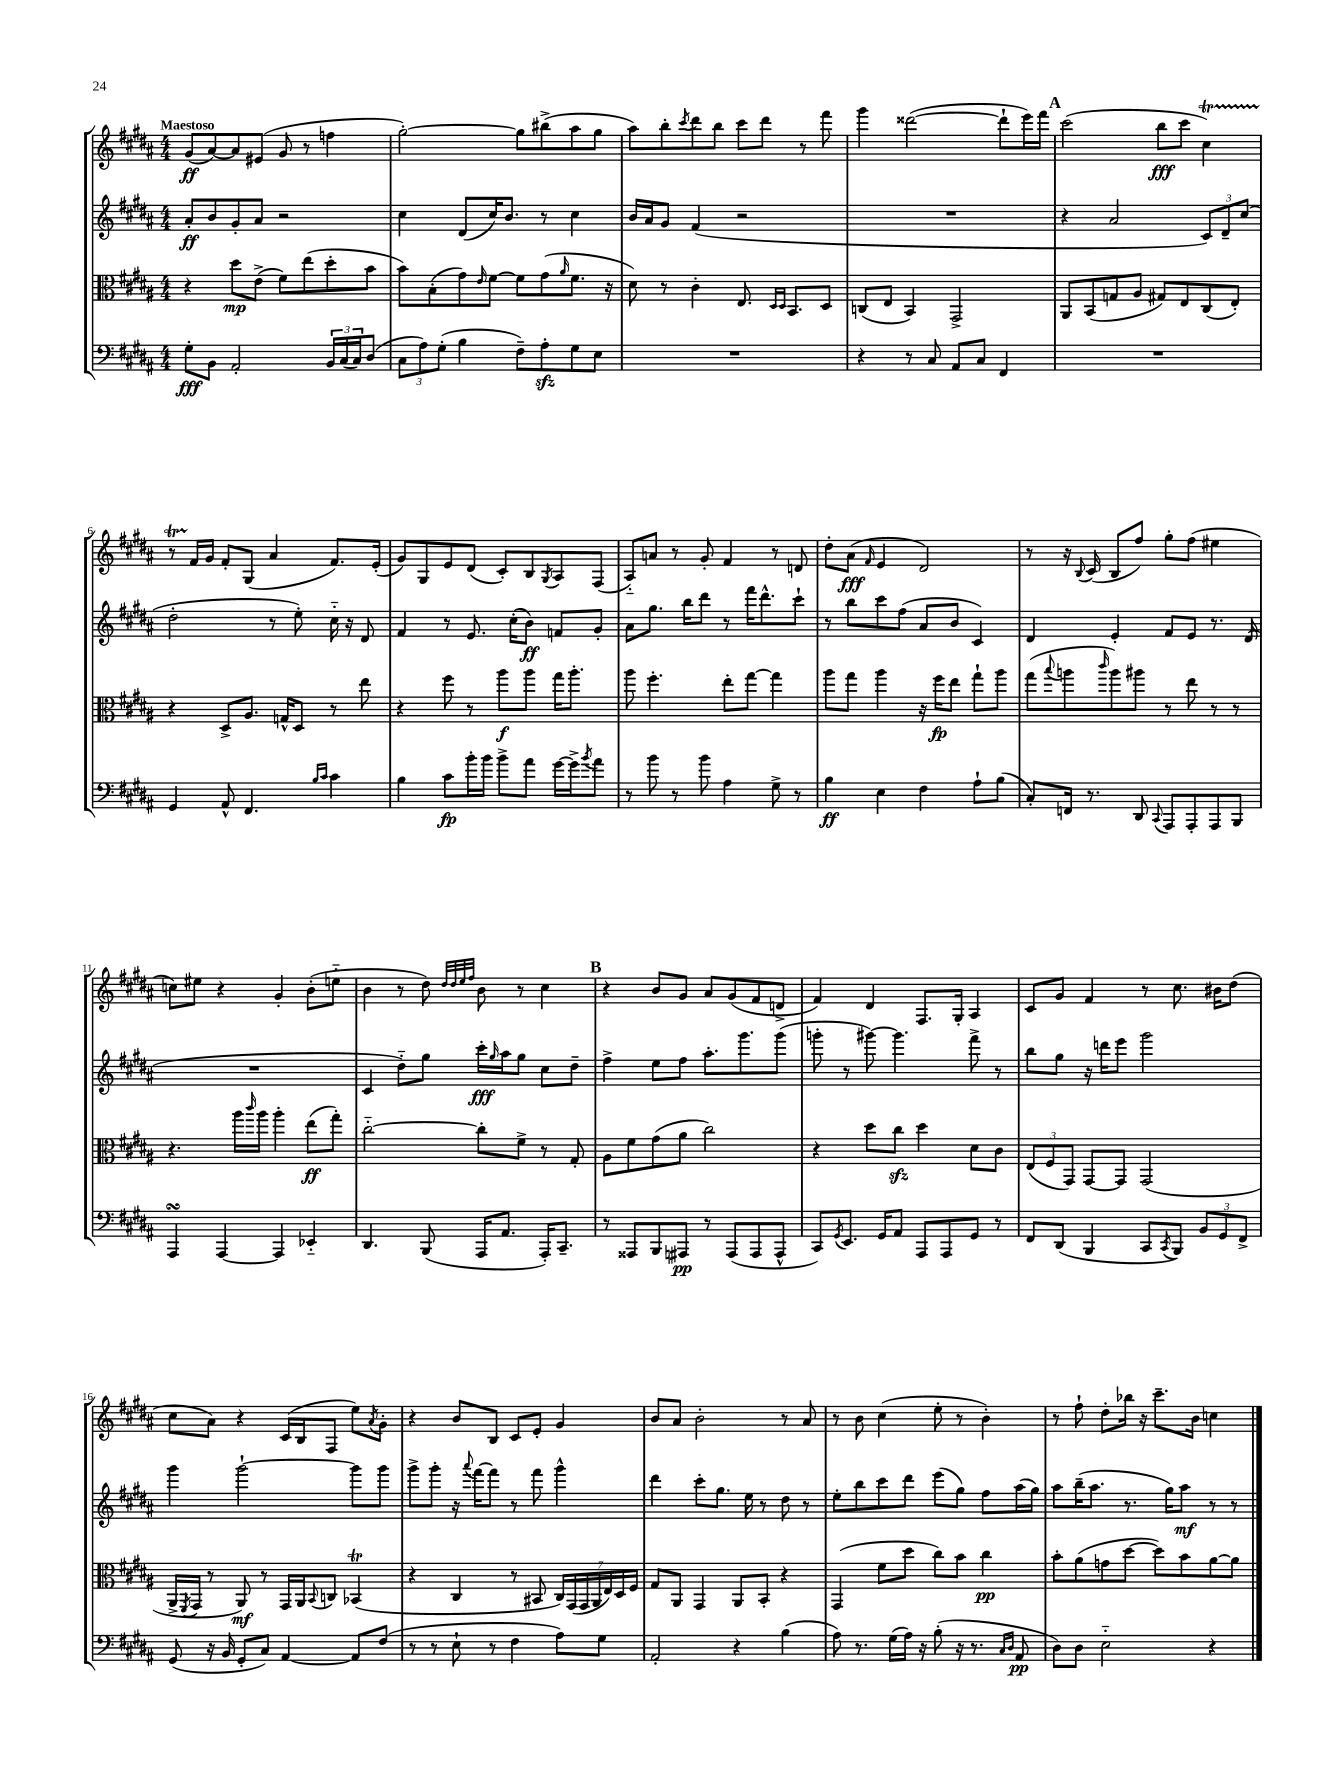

**kern	**dynam	**kern	**dynam	**kern	**dynam	**kern	**dynam
*part4	*part4	*part3	*part3	*part2	*part2	*part1	*part1
*staff4	*staff4	*staff3	*staff3	*staff2	*staff2	*staff1	*staff1
*clefF4	*	*clefC3	*	*clefG2	*	*clefG2	*
*k[f#c#g#d#a#]	*	*k[f#c#g#d#a#]	*	*k[f#c#g#d#a#]	*	*k[f#c#g#d#a#]	*
*M4/4	*	*M4/4	*	*M4/4	*	*M4/4	*
=1	=1	=1	=1	=1	=1	=1	=1
!	!	!	!	!	!	!LO:TX:a:B:t=Maestoso	!
8G#'\L	fff	4r	.	8a#'/L	ff	(8g#/L	ff
8BB\J	.	.	.	8b/	.	[8a#/)	.
2AA#'/	.	8dd#\L	mp	8g#'/	.	8a#/]	.
.	.	(8e^\J	.	8a#/J	.	(8e#X/J	.
.	.	8f#\L)	.	2r	.	8g#/	.
.	.	(8ee\	.	.	.	8r	.
24BB/LL	.	8dd#'\	.	.	.	4ffn\	.
(24C#/	.	.	.	.	.	.	.
24C#/J)	.	.	.	.	.	.	.
(8D#/J	.	8b\J	.	.	.	.	.
=2	=2	=2	=2	=2	=2	=2	=2
12C#\L	.	8b\L)	.	4cc#\	.	[2gg#'\)	.
12A#\)	.	.	.	.	.	.	.
.	.	(8B'\	.	.	.	.	.
(12G#'\J	.	.	.	.	.	.	.
4B\	.	8g#\)	.	(8d#/L	.	.	.
.	.	16qqe/	.	.	.	.	.
.	.	[8f#\J	.	16cc#/K)	.	.	.
.	.	.	.	8.b/J	.	.	.
8F#~\L)	.	8f#\L]	.	.	.	8gg#\L]	.
8A#zz'\	.	(8g#\	.	8r	.	(8bb#X^\	.
.	.	16qqa#/	.	.	.	.	.
8G#\	.	8.f#\J	.	4cc#\	.	8aa#\	.
8E\J	.	.	.	.	.	8gg#\J	.
.	.	16r	.	.	.	.	.
=3	=3	=3	=3	=3	=3	=3	=3
1r	.	8d#\)	.	16b/LL	.	8aa#\L)	.
.	.	.	.	16a#/J	.	.	.
.	.	8r	.	8g#/J	.	8bb'\	.
.	.	.	.	.	.	8qccc#/	.
.	.	4c#'\	.	(4f#/	.	8ddd#\	.
.	.	.	.	.	.	8bb\J	.
.	.	8.E/	.	2r	.	8ccc#\L	.
.	.	.	.	.	.	8ddd#\J	.
.	.	16qqD#/LL	.	.	.	.	.
.	.	16qqD#/JJ	.	.	.	.	.
.	.	8.BB/L	.	.	.	.	.
.	.	.	.	.	.	8r	.
.	.	8D#/J	.	.	.	8fff#\	.
=4	=4	=4	=4	=4	=4	=4	=4
4r	.	(8Cn/L	.	1r	.	4ggg#\	.
.	.	8E/J	.	.	.	.	.
8r	.	4BB/)	.	.	.	([2ddd##X\	.
8C#/	.	.	.	.	.	.	.
8AA#/L	.	2GG#^/	.	.	.	.	.
8C#/J	.	.	.	.	.	.	.
4FF#/	.	.	.	.	.	8ddd##`\L]	.
.	.	.	.	.	.	16eee\L)	.
.	.	.	.	.	.	16fff#\JJ	.
!!LO:REH:place=s1:t=A
=5	=5	=5	=5	=5	=5	=5	=5
1r	.	8AA#/L	.	4r	.	(2ccc#\	.
.	.	(8BB/	.	.	.	.	.
.	.	8Gn/	.	2a#/	.	.	.
.	.	8A#/J	.	.	.	.	.
.	.	8G#X/L)	.	.	.	8bb\L	fff
.	.	8E/	.	.	.	8ccc#\J	.
.	.	(8C#/	.	12c#/L)	.	4cc#T\)	.
.	.	.	.	12d#~/	.	.	.
.	.	8E'/J)	.	.	.	.	.
.	.	.	.	(12cc#/J	.	.	.
!!LO:LB:g=z
=6	=6	=6	=6	=6	=6	=6	=6
4GG#/	.	4r	.	2dd#'\	.	8r	.
.	.	.	.	.	.	16f#/LL	.
.	.	.	.	.	.	16g#/JJ	.
8AA#^^/	.	8D#^/L	.	.	.	8f#'/L	.
4.FF#/	.	8.A#/J	.	.	.	(8G#/J	.
.	.	.	.	8r	.	4a#/	.
.	.	16Gn^^/KL	.	.	.	.	.
.	.	8D#/J	.	8ee'\)	.	.	.
16qqB/LL	.	.	.	.	.	.	.
16qqc#/JJ	.	.	.	.	.	.	.
4c#\	.	8r	.	16cc#\	.	8.f#/L)	.
.	.	.	.	16r	.	.	.
.	.	8ee\	.	8d#/	.	.	.
.	.	.	.	.	.	(16e'/Jk	.
=7	=7	=7	=7	=7	=7	=7	=7
4B\	.	4r	.	4f#/	.	8g#/L)	.
.	.	.	.	.	.	8G#/	.
8c#\L	fp	8ff#\	.	8r	.	8e/	.
16b'\L	.	8r	.	8.e/	.	(8d#/J	.
16b\JJ	.	.	.	.	.	.	.
8b^\L	.	8aa#\L	f	.	.	8c#'/L)	.
.	.	.	.	(16cc#'\KL	.	.	.
8a#\J	.	8aa#\J	.	8b\J)	ff	8B/	.
.	.	.	.	.	.	8qG#/	.
[16g#\LL	.	16gg#\KL	.	8fn/L	.	8A#/	.
16g#^\J]	.	8.aa#'\J	.	.	.	.	.
8qb/	.	.	.	.	.	.	.
8a#\J	.	.	.	8g#'/J	.	(8F#/J	.
=8	=8	=8	=8	=8	=8	=8	=8
8r	.	8aa#\	.	8a#\L	.	8A#/L)	.
8b\	.	4.ff#'\	.	8.gg#\J	.	8an/J	.
8r	.	.	.	.	.	8r	.
.	.	.	.	16bb\KL	.	.	.
8b\	.	.	.	8ddd#\J	.	8g#'/	.
4A#\	.	8ee'\L	.	8r	.	4f#/	.
.	.	[8gg#\J	.	16fff#\KL	.	.	.
.	.	.	.	8.ddd#^^\	.	.	.
8G#^\	.	4gg#\]	.	.	.	8r	.
8r	.	.	.	8ccc#`\J	.	8dn/	.
=9	=9	=9	=9	=9	=9	=9	=9
4B\	ff	8aa#\L	.	8r	.	8dd#'\L	.
.	.	8gg#\J	.	8bb\L	.	(8a#\J	fff
.	.	.	.	.	.	16qqf#/	.
4E\	.	4aa#\	.	8ccc#\	.	4e/	.
.	.	.	.	(8ff#\J	.	.	.
4F#\	.	16r	.	8a#/L	.	2d#/)	.
.	.	16ff#\KL	fp	.	.	.	.
.	.	8ee\J	.	8b/J	.	.	.
8A#`\L	.	8gg#`\L	.	4c#/)	.	.	.
(8B\J	.	8aa#\J	.	.	.	.	.
=10	=10	=10	=10	=10	=10	=10	=10
8C#'/L)	.	(8gg#\L	.	4d#/	.	8r	.
.	.	8qqbb/	.	.	.	.	.
16FFn/Jk	.	8aan\	.	.	.	16r	.
.	.	.	.	.	.	8qqB/	.
8.r	.	.	.	.	.	(16c#/	.
.	.	16qqccc#/	.	.	.	.	.
.	.	8aa\)	.	4e'/	.	8B/L	.
8DD#/	.	8aa#X\J	.	.	.	8ff#/J)	.
8qqCC#/	.	.	.	.	.	.	.
8AAA#/L	.	8r	.	8f#/L	.	8gg#'\L	.
8AAA#'/	.	8ee\	.	8e/J	.	(8ff#\J	.
8AAA#/	.	8r	.	8.r	.	4ee#X\	.
8BBB/J	.	8r	.	.	.	.	.
.	.	.	.	(16d#/	.	.	.
!!LO:LB:g=z
=11	=11	=11	=11	=11	=11	=11	=11
4AAA#sSsS/	.	4.r	.	1r	.	8ccn\L)	.
.	.	.	.	.	.	8ee#X\J	.
[4AAA#/	.	.	.	.	.	4r	.
.	.	16aa#\LL	.	.	.	.	.
.	.	16qqccc#/	.	.	.	.	.
.	.	16aa#\JJ	.	.	.	.	.
4AAA#/]	.	4aa#'\	.	.	.	4g#'/	.
4EE-X/	.	(8ee\L	ff	.	.	(8b'\L	.
.	.	8gg#'\J)	.	.	.	8een\J	.
=12	=12	=12	=12	=12	=12	=12	=12
4.DD#/	.	[2cc#\	.	4c#/	.	4b\	.
.	.	.	.	8dd#\L)	.	8r	.
(8BBB/	.	.	.	8gg#\J	.	8dd#\)	.
.	.	.	.	.	.	32qqdd#/LLL	.
.	.	.	.	.	.	32qqdd#/	.
.	.	.	.	.	.	32qqee/	.
.	.	.	.	.	.	32qqff#/JJJ	.
16AAA#/KL	.	8cc#'\L]	.	16ccc#'\LL	fff	8b\	.
.	.	.	.	16qqgg#/	.	.	.
8.AA#/J	.	.	.	16aa#\J	.	.	.
.	.	8f#^\J	.	8gg#\J	.	8r	.
16AAA#'/KL)	.	8r	.	8cc#\L	.	4cc#\	.
8.CC#~/J	.	.	.	.	.	.	.
.	.	8G#'/	.	8dd#~\J	.	.	.
!!LO:REH:place=s1:t=B
=13	=13	=13	=13	=13	=13	=13	=13
8r	.	8A#\L	.	4ff#^\	.	4r	.
8AAA##X/L	.	8f#\	.	.	.	.	.
8BBB/	.	(8g#\	.	8ee\L	.	8b/L	.
8AAA#X/J	pp	8a#\J	.	8ff#\J	.	8g#/J	.
8r	.	2cc#\)	.	8.aa#'\L	.	8a#/L	.
(8AAA#/L	.	.	.	.	.	(8g#/	.
.	.	.	.	8.ggg#\	.	.	.
8AAA#/	.	.	.	.	.	8f#/	.
8AAA#^^/J	.	.	.	(8ggg#\J	.	8dn^/J	.
=14	=14	=14	=14	=14	=14	=14	=14
8CC#/L)	.	4r	.	8gggn'\	.	4f#/)	.
8qGG#/	.	.	.	.	.	.	.
8.EE/J	.	.	.	8r	.	.	.
.	.	8dd#\L	.	[8ggg#X\)	.	4d#/	.
16GG#/KL	.	.	.	.	.	.	.
8AA#/J	.	8cc#zz\J	.	4.ggg#\]	.	.	.
8AAA#/L	.	4dd#\	.	.	.	8.F#/L	.
8AAA#/	.	.	.	.	.	.	.
.	.	.	.	.	.	16G#'/Jk	.
8GG#/J	.	8d#\L	.	8fff#^\	.	4A#/	.
8r	.	8c#\J	.	8r	.	.	.
=15	=15	=15	=15	=15	=15	=15	=15
8FF#/L	.	(12E/L	.	8bb\L	.	8c#/L	.
.	.	12F#/	.	.	.	.	.
(8DD#/J	.	.	.	8gg#\J	.	8g#/J	.
.	.	12GG#/J)	.	.	.	.	.
4BBB/	.	[8GG#/L	.	16r	.	4f#/	.
.	.	.	.	16dddn\KL	.	.	.
.	.	8GG#/J]	.	8eee\J	.	.	.
8CC#/L	.	(2GG#/	.	2ggg#\	.	8r	.
8qCC#/	.	.	.	.	.	.	.
8BBB/J)	.	.	.	.	.	8.cc#\	.
12BB/L	.	.	.	.	.	.	.
.	.	.	.	.	.	16b#X\KL	.
12GG#/	.	.	.	.	.	.	.
.	.	.	.	.	.	(8dd#\J	.
12FF#^/J	.	.	.	.	.	.	.
!!LO:LB:g=z
=16	=16	=16	=16	=16	=16	=16	=16
(8GG#/	.	16AA#^/LL	.	4ggg#\	.	8cc#\L	.
.	.	8qFF#/	.	.	.	.	.
.	.	16GG#/JJ	.	.	.	.	.
16r	.	8r	.	.	.	8a#\J)	.
16BB/	.	.	.	.	.	.	.
8GG#'/L	.	8AA#/)	mf	[2ggg#`\	.	4r	.
8C#/J)	.	8r	.	.	.	.	.
[4AA#/	.	16GG#/LL	.	.	.	(16c#/LL	.
.	.	16AA#/J	.	.	.	16B/J	.
.	.	8qqBB/	.	.	.	.	.
.	.	8Cn/J	.	.	.	8F#/J	.
8AA#/L]	.	(4BB-XT/	.	8ggg#\L]	.	8ee\L)	.
.	.	.	.	.	.	8qa#/	.
(8F#/J	.	.	.	8ggg#\J	.	8g#'\J	.
=17	=17	=17	=17	=17	=17	=17	=17
8r	.	4r	.	8ggg#^\L	.	4r	.
8r	.	.	.	8ggg#'\J	.	.	.
8E`\	.	4C#/	.	16r	.	8b/L	.
.	.	.	.	8qqaaa#/	.	.	.
.	.	.	.	[16fff#\KL	.	.	.
8r	.	.	.	8fff#\J]	.	8B/J	.
4F#\	.	8r	.	8r	.	8c#/L	.
.	.	8BB#X/	.	8fff#\	.	8e'/J	.
8A#\L)	.	28C#/LL)	.	4ggg#^^\	.	4g#/	.
.	.	(28GG#/	.	.	.	.	.
.	.	28GG#/	.	.	.	.	.
.	.	28AA#/	.	.	.	.	.
8G#\J	.	.	.	.	.	.	.
.	.	28E/)	.	.	.	.	.
.	.	28D#/	.	.	.	.	.
.	.	28F#/JJ	.	.	.	.	.
=18	=18	=18	=18	=18	=18	=18	=18
2AA#'/	.	8G#/L	.	4ddd#\	.	8b/L	.
.	.	8AA#/J	.	.	.	8a#/J	.
.	.	4GG#/	.	8ccc#'\L	.	2b'\	.
.	.	.	.	8.gg#\J	.	.	.
4r	.	8AA#/L	.	.	.	.	.
.	.	.	.	16ee\	.	.	.
.	.	8BB'/J	.	8r	.	.	.
(4B\	.	4r	.	8dd#\	.	8r	.
.	.	.	.	8r	.	8a#/	.
=19	=19	=19	=19	=19	=19	=19	=19
8A#\)	.	(4GG#/	.	8ee'\L	.	8r	.
8.r	.	.	.	8bb\	.	8b\	.
.	.	8f#\L	.	8ccc#\	.	(4cc#\	.
(16G#\LL	.	.	.	.	.	.	.
16A#\JJ)	.	8dd#\J	.	8ddd#\J	.	.	.
16r	.	.	.	.	.	.	.
(8B'\	.	8cc#\L)	.	(8eee\L	.	8ee'\	.
16r	.	8b\J	.	8gg#\J)	.	8r	.
8.r	.	.	.	.	.	.	.
.	.	4cc#\	pp	8ff#\L	.	4b'\)	.
16qqC#/LL	.	.	.	.	.	.	.
16qqD#/JJ	.	.	.	.	.	.	.
8AA#/	pp	.	.	(16aa#\L	.	.	.
.	.	.	.	16gg#\JJ)	.	.	.
=20	=20	=20	=20	=20	=20	=20	=20
8D#\L)	.	8b'\L	.	8aa#\L	.	8r	.
8D#\J	.	(8a#\	.	(16bb~\K	.	8ff#`\	.
.	.	.	.	8.aa#\J	.	.	.
2E\	.	8gn\	.	.	.	8dd#'\L	.
.	.	[8dd#\J	.	8.r	.	16bb-X\Jk	.
.	.	.	.	.	.	16r	.
.	.	8dd#\L])	.	.	.	8.ccc#~\L	.
.	.	.	.	16gg#\KL)	.	.	.
.	.	8b\	.	8aa#\J	mf	.	.
.	.	.	.	.	.	16b\Jk	.
4r	.	[8a#\	.	8r	.	4ccn\	.
.	.	8a#\J]	.	8r	.	.	.
==	==	==	==	==	==	==	==
*-	*-	*-	*-	*-	*-	*-	*-
